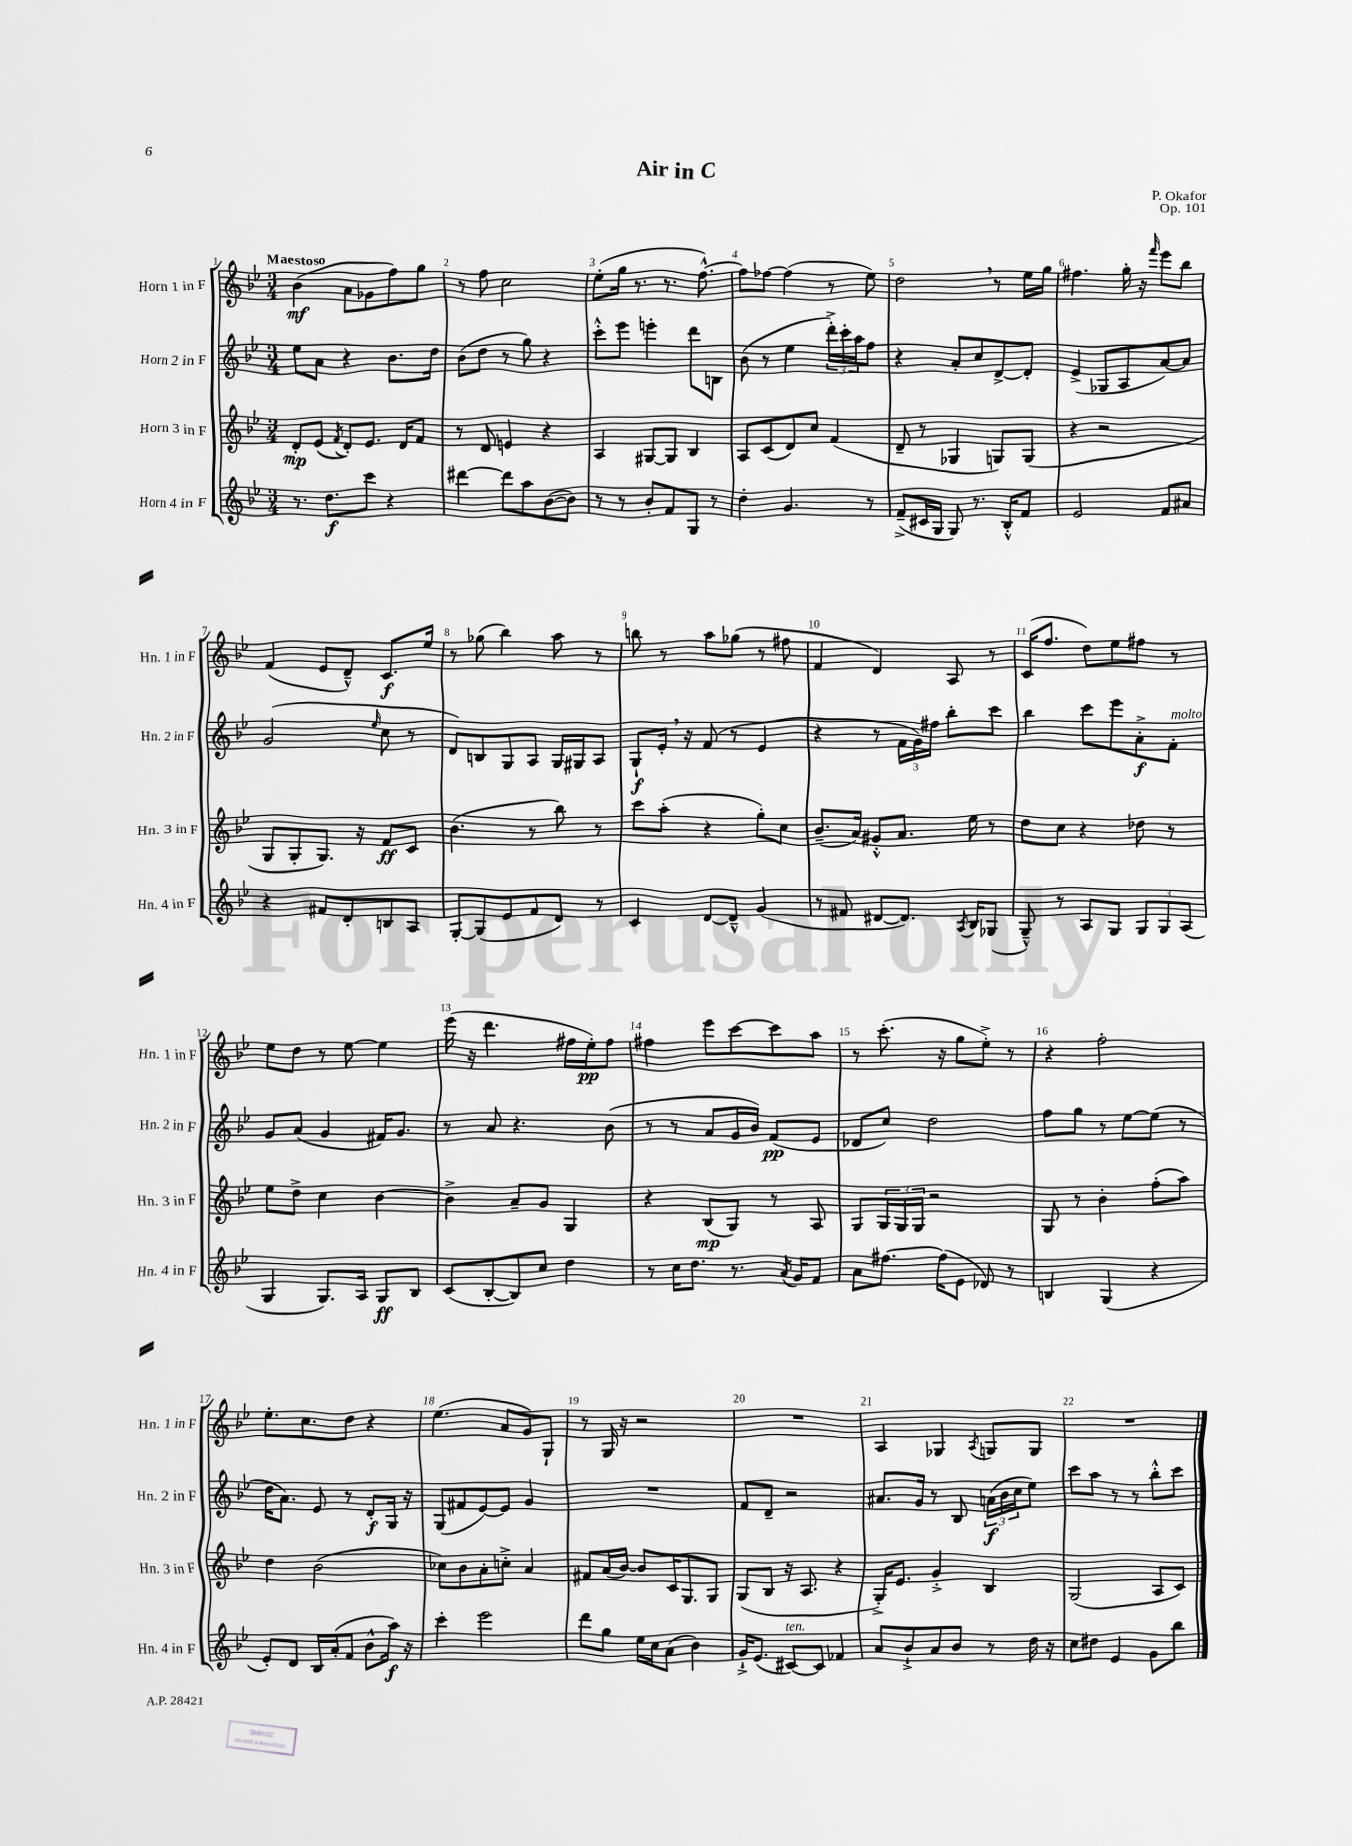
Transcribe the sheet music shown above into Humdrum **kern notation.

**kern	**dynam	**kern	**dynam	**kern	**dynam	**kern	**dynam
*part4	*part4	*part3	*part3	*part2	*part2	*part1	*part1
*staff4	*staff4	*staff3	*staff3	*staff2	*staff2	*staff1	*staff1
*I"Horn 4 in F	*	*I"Horn 3 in F	*	*I"Horn 2 in F	*	*I"Horn 1 in F	*
*I'Hn. 4 in F	*	*I'Hn. 3 in F	*	*I'Hn. 2 in F	*	*I'Hn. 1 in F	*
*clefG2	*	*clefG2	*	*clefG2	*	*clefG2	*
*k[b-e-]	*	*k[b-e-]	*	*k[b-e-]	*	*k[b-e-]	*
*M3/4	*	*M3/4	*	*M3/4	*	*M3/4	*
=1	=1	=1	=1	=1	=1	=1	=1
!	!	!	!	!	!	!LO:TX:a:B:t=Maestoso	!
8.r	.	8d'/L	mp	8ee-\L	.	(4b-\	mf
.	.	(8e-/J	.	8a\J	.	.	.
8.dd\L	f	.	.	.	.	.	.
.	.	8qf/	.	.	.	.	.
.	.	8d'/L)	.	4r	.	8a\L	.
8ccc\J	.	8.e-/J	.	.	.	8g-X\	.
4r	.	.	.	8.b-\L	.	8ff\)	.
.	.	16d/KL	.	.	.	.	.
.	.	8f/J	.	.	.	8gg\J	.
.	.	.	.	16dd\Jk	.	.	.
=2	=2	=2	=2	=2	=2	=2	=2
[4ddd#X\	.	8r	.	(8b-\L	.	8r	.
.	.	8d/	.	8dd\J	.	8ff\	.
8ddd#\L]	.	4en/	.	8r	.	2cc\	.
8aa\	.	.	.	8gg\)	.	.	.
([8b-\	.	4r	.	4r	.	.	.
8b-\J])	.	.	.	.	.	.	.
=3	=3	=3	=3	=3	=3	=3	=3
8r	.	4A/	.	8ccc'^^\L	.	(8ee-'\L	.
8r	.	.	.	8eee-\J	.	16gg\Jk	.
.	.	.	.	.	.	8.r	.
8b-'/L	.	[8G#X/L	.	4eeen'\	.	.	.
8f/	.	8G#/J]	.	.	.	8.r	.
8G/J	.	4B-/	.	8ddd\L	.	.	.
.	.	.	.	.	.	[8.ff^^\)	.
8r	.	.	.	8Bn\J	.	.	.
=4	=4	=4	=4	=4	=4	=4	=4
4dd'\	.	8A/L	.	(8b-\	.	8ff\L]	.
.	.	(8c/	.	8r	.	[8ff-X\J	.
4.g/	.	8d/)	.	4ee-\	.	(4ff-\]	.
.	.	8cc/J	.	.	.	.	.
.	.	(4f/	.	24ddd'^\LL)	.	8r	.
.	.	.	.	24ccc'\	.	.	.
.	.	.	.	24aa\J	.	.	.
8r	.	.	.	8ff\J	.	8ee-\)	.
=5	=5	=5	=5	=5	=5	=5	=5
(8f~^/L	.	8d~/	.	4r	.	2dd,\	.
16c#X/L	.	8r	.	.	.	.	.
16G/JJ	.	.	.	.	.	.	.
8G/)	.	4G-X/	.	8a'/L	.	.	.
8.r	.	.	.	8cc/	.	.	.
.	.	8Gn/L)	.	[8d^/	.	8r	.
16B-'^^/KL	.	.	.	.	.	.	.
8f/J	.	(8G/J	.	8d'/J]	.	16ee-\LL	.
.	.	.	.	.	.	16gg\JJ	.
=6	=6	=6	=6	=6	=6	=6	=6
2e-/	.	4r	.	(4e-^/	.	4.ff#X\	.
.	.	2r	.	8G-X/L	.	.	.
.	.	.	.	8A/	.	16gg'\	.
.	.	.	.	.	.	16r	.
.	.	.	.	.	.	16qqfff/	.
8f/L	.	.	.	[8a/)	.	8eee-\L	.
8a#X/J	.	.	.	8a/J]	.	8bb-\J	.
!!LO:LB:g=z
=7	=7	=7	=7	=7	=7	=7	=7
4r	.	8G/L	.	(2g/	.	(4f/	.
.	.	8G'/	.	.	.	.	.
8f#X/L	.	8.G/J)	.	.	.	8e-/L	.
8d'/	.	.	.	.	.	8d~^^/J)	.
.	.	16r	.	.	.	.	.
.	.	.	.	16qqee-/	.	.	.
8Bn/	.	8f/L	ff	8cc\	.	8.c/L	f
8A/J	.	8c/J	.	8r	.	.	.
.	.	.	.	.	.	16ee-/Jk	.
=8	=8	=8	=8	=8	=8	=8	=8
[8G'/L	.	(4.b-\	.	8d/L)	.	8r	.
(8G/]	.	.	.	8Bn/	.	(8gg-X\	.
8e-/	.	.	.	8G/	.	4bb-\)	.
8f/	.	8r	.	8A/J	.	.	.
8d/J)	.	8bb-\)	.	16G/LL	.	8aa\	.
.	.	.	.	16G#X/J	.	.	.
8r	.	8r	.	8A/J	.	8r	.
=9	=9	=9	=9	=9	=9	=9	=9
4c/	.	8ccc\L	.	8G`/L	f	8bbn\	.
.	.	(8aa'\J	.	16e-',/Jk	.	8r	.
.	.	.	.	16r	.	.	.
[8d/L	.	4r	.	(8f/	.	8aa\L	.
8d~^^/J]	.	.	.	8r	.	(8gg-X\J	.
(4g/	.	8gg'\L)	.	4e-/	.	8r	.
.	.	8cc\J	.	.	.	8ff#X\	.
=10	=10	=10	=10	=10	=10	=10	=10
8r	.	(8.b-~/L	.	4r	.	4f/	.
8f#X/	.	.	.	.	.	.	.
.	.	16a/Jk)	.	.	.	.	.
[8d#X/L	.	8g#X'^^/L	.	8r	.	4d/)	.
8.d#/J])	.	8.a/J	.	24f\LL	.	.	.
.	.	.	.	24g\)	.	.	.
.	.	.	.	24ff#X\JJ	.	.	.
.	.	.	.	8bb-'\L	.	8A/	.
8qA/	.	.	.	.	.	.	.
16B-/KL	.	16ee-\	.	.	.	.	.
(8G-X/J	.	8r	.	8ccc\J	.	8r	.
=11	=11	=11	=11	=11	=11	=11	=11
8G~^^/)	.	8dd\L	.	4bb-\	.	(16c/KL	.
.	.	.	.	.	.	8.ff/J	.
8r	.	8cc\J	.	.	.	.	.
8A/L	.	4r	.	8ccc\L	.	8dd\L)	.
8G/J	.	.	.	8eee-\	.	8ee-\	.
12G/L	.	8dd-X\	.	8a'^\	f	8ff#X\J	.
12G/	.	.	.	.	.	.	.
!	!	!	!	!LO:TX:a:i:t=molto	!	!	!
.	.	8r	.	8f'\J	.	8r	.
(12A/J	.	.	.	.	.	.	.
!!LO:LB:g=z
=12	=12	=12	=12	=12	=12	=12	=12
4G/	.	8ee-\L	.	8g/L	.	8ee-\L	.
.	.	8dd^\J	.	(8a/J	.	8dd\J	.
8.G/L)	.	4cc\	.	4g/	.	8r	.
.	.	.	.	.	.	[8ee-\	.
16A/Jk	.	.	.	.	.	.	.
8G/L	ff	[4b-\	.	16f#X/KL)	.	4ee-\]	.
.	.	.	.	8.g/J	.	.	.
8B-/J	.	.	.	.	.	.	.
=13	=13	=13	=13	=13	=13	=13	=13
(8c/L	.	4b-^\]	.	8r	.	(16eee-\	.
.	.	.	.	.	.	16r	.
[8B-'/	.	.	.	8a/	.	4.ddd\	.
8B-/])	.	8a~/L	.	4.r	.	.	.
8cc/J	.	8g/J	.	.	.	.	.
4dd\	.	4G/	.	.	.	16ff#X\LL	.
.	.	.	.	.	.	16ee-'\J)	pp
.	.	.	.	(8b-\	.	8ff#\J	.
=14	=14	=14	=14	=14	=14	=14	=14
8r	.	4r	.	8r	.	4ff#X\	.
16cc\KL	.	.	.	8r	.	.	.
8.dd\J	.	.	.	.	.	.	.
.	.	(8B-/L	mp	8a/L	.	8eee-\L	.
8.r	.	8G/J)	.	16g/L	.	[8ccc\	.
.	.	.	.	16b-/JJ)	.	.	.
.	.	8r	.	(8f/L	pp	8ccc\]	.
8qa/	.	.	.	.	.	.	.
16g/KL	.	.	.	.	.	.	.
8f/J	.	8A/	.	8e-/J	.	8aa\J	.
=15	=15	=15	=15	=15	=15	=15	=15
8a\L	.	8G/L	.	8d-X/L	.	8r	.
[8.ff#X\J	.	24G/L	.	8cc/J)	.	(8.ccc'\	.
.	.	24G/	.	.	.	.	.
.	.	24G/JJ	.	.	.	.	.
.	.	2r	.	2dd\	.	.	.
(16ff#\KL]	.	.	.	.	.	16r	.
8e-\J	.	.	.	.	.	8gg\L	.
8d-X/)	.	.	.	.	.	8ee-'^\J)	.
8r	.	.	.	.	.	8r	.
=16	=16	=16	=16	=16	=16	=16	=16
4Bn/	.	8G/	.	8ff\L	.	4r	.
.	.	8r	.	8gg\J	.	.	.
(4G/	.	4b-'\	.	8r	.	2ff'\	.
.	.	.	.	[8ee-\L	.	.	.
4r	.	(8ff'\L	.	(8ee-\J]	.	.	.
.	.	8aa\J)	.	8r	.	.	.
!!LO:LB:g=z
=17	=17	=17	=17	=17	=17	=17	=17
8e-'/L)	.	4dd\	.	16dd\KL	.	8.ee-'\L	.
.	.	.	.	8.a\J)	.	.	.
8d/J	.	.	.	.	.	.	.
.	.	.	.	.	.	8.cc\	.
16B-/LL	.	(2b-\	.	8e-/	.	.	.
(16a'/J	.	.	.	.	.	.	.
8f/J	.	.	.	8r	.	8dd\J	.
8b-^^\L	.	.	.	8d'/L	f	4r	.
16aa\Jk)	f	.	.	16G/Jk	.	.	.
16r	.	.	.	16r	.	.	.
=18	=18	=18	=18	=18	=18	=18	=18
4ccc'\	.	8cc-X\L)	.	(8G/L	.	(4.ee-\	.
.	.	8b-\	.	8f#X/	.	.	.
2eee-\	.	8a'\	.	[8e-/)	.	.	.
.	.	8ccn'^\J	.	8e-/J]	.	8a/L	.
.	.	4a/	.	4g/	.	8g/)	.
.	.	.	.	.	.	8G`/J	.
=19	=19	=19	=19	=19	=19	=19	=19
8ddd\L	.	8f#X/L	.	2.r	.	8r	.
8gg\J	.	(16a/L	.	.	.	16G/	.
.	.	[16b-/JJ)	.	.	.	16r	.
16ee-\LL	.	8b-/L]	.	.	.	2r	.
16cc\J	.	.	.	.	.	.	.
(8a\J	.	16c/K	.	.	.	.	.
.	.	8.G/	.	.	.	.	.
4b-\)	.	.	.	.	.	.	.
.	.	8G/J	.	.	.	.	.
=20	=20	=20	=20	=20	=20	=20	=20
16g`^/KL	.	(8G/L	.	8f/L	.	2.r	.
(8.e-/J	.	.	.	.	.	.	.
.	.	8B-/J	.	8d~/J	.	.	.
!LO:TX:a:i:t=ten.	!	!	!	!	!	!	!
[8c#X/L)	.	16r	.	2r	.	.	.
.	.	8.A/	.	.	.	.	.
8c#/J]	.	.	.	.	.	.	.
4f-X/	.	4r	.	.	.	.	.
=21	=21	=21	=21	=21	=21	=21	=21
8a/L	.	16G'^/KL)	.	8.a#X/L	.	4A/	.
.	.	8.e-/J	.	.	.	.	.
8b-`^/	.	.	.	.	.	.	.
.	.	.	.	16g/Jk	.	.	.
8a/	.	4g'^/	.	8r	.	4G-X/	.
8b-/J	.	.	.	8B-/	.	.	.
.	.	.	.	.	.	8qA/	.
8r	.	4B-/	.	(24an\LL	f	8Gn/L	.
.	.	.	.	24b-\	.	.	.
.	.	.	.	24cc\J	.	.	.
16dd\	.	.	.	8ee-\J)	.	8G/J	.
16r	.	.	.	.	.	.	.
=22	=22	=22	=22	=22	=22	=22	=22
8cc\L	.	(2G/	.	8ccc\L	.	2.r	.
8dd#X\J	.	.	.	8aa\J	.	.	.
4e-/	.	.	.	8r	.	.	.
.	.	.	.	8r	.	.	.
8g\L	.	8A/L	.	8bb-'^^\L	.	.	.
8bb-\J	.	8c/J)	.	8ccc\J	.	.	.
==	==	==	==	==	==	==	==
*-	*-	*-	*-	*-	*-	*-	*-
